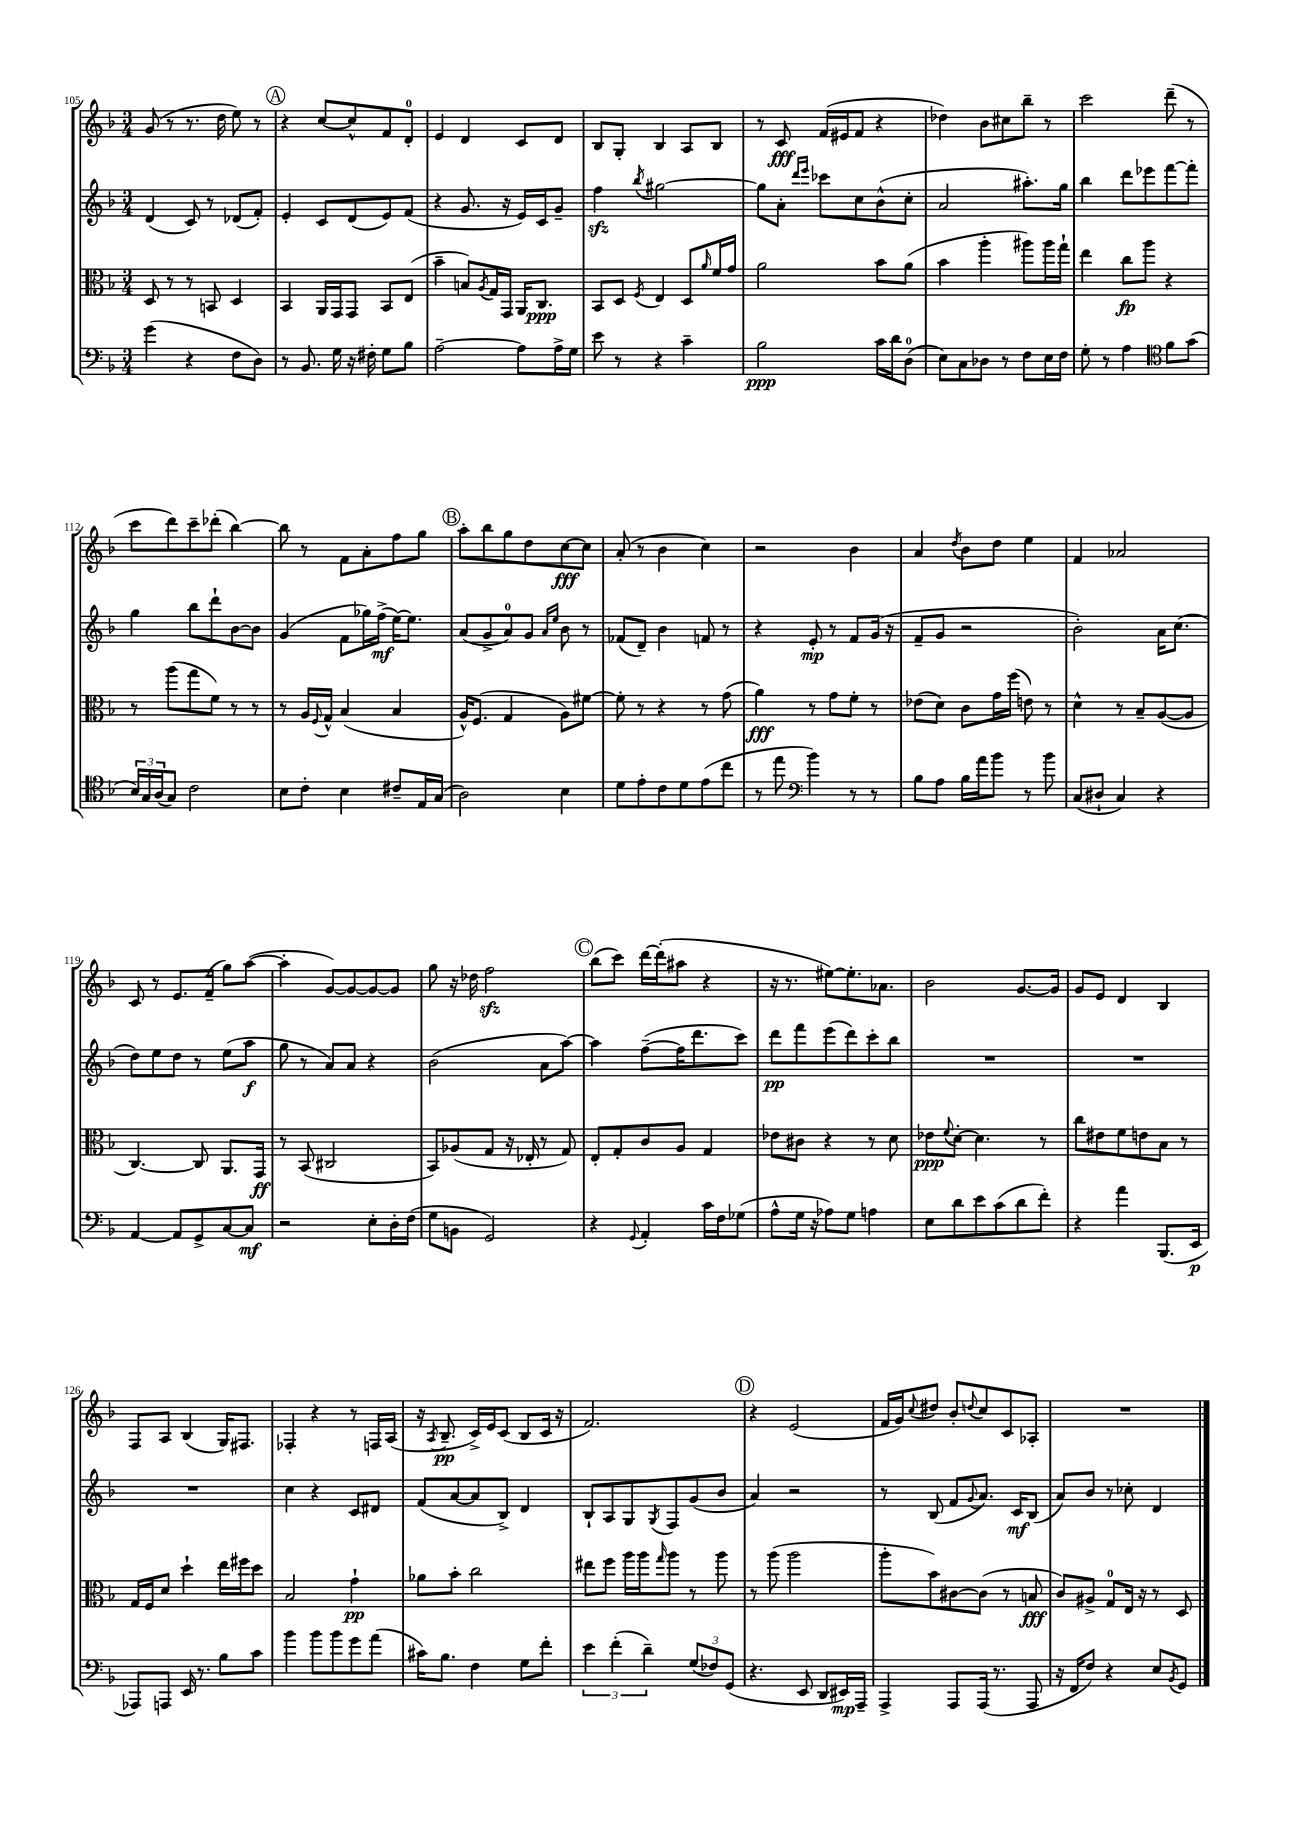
<<
\new StaffGroup <<
\new Staff = "s0" {
    \clef treble \key f \major \numericTimeSignature \time 3/4
    g'8( r8 r8. d''16 e''8) r8 |
    \mark \markup { \circle "A" } r4 c''8~ c''8-^ f'8 d'8-0-. |
    e'4 d'4 c'8 d'8 |
    bes8 g8-. bes4 a8 bes8 |
    r8 c'8\fff f'16( eis'16 f'8 r4 |
    des''4) bes'8 cis''8 bes''8-- r8 |
    c'''2 d'''8--( r8 |
    c'''8 d'''8) c'''8-- des'''8-.( bes''4~) |
    bes''8 r8 f'8 a'8-. f''8 g''8 |
    \mark \markup { \circle "B" } a''8-. bes''8 g''8 d''8 c''8~\fff c''8 |
    a'8-.( r8 bes'4 c''4) |
    r2 bes'4 |
    a'4 \acciaccatura { d''8 } bes'8 d''8 e''4 |
    f'4 aes'2 |
    c'8 r8 e'8. f'16--( g''8) a''8~( |
    a''4-. g'8~) g'8~ g'8~ g'8 |
    g''8 r16 des''16 f''2\sfz |
    \mark \markup { \circle "C" } bes''8( c'''8) d'''16~ d'''16-.( ais''8 r4 |
    r16 r8. eis''8~) eis''8.-. aes'8. |
    bes'2 g'8.~ g'16 |
    g'8 e'8 d'4 bes4 |
    f8 a8 bes4( g16) fis8. |
    fes4-. r4 r8 f16 a16( |
    r16 \acciaccatura { a8 } bes8.--\pp c'16->) e'16 c'8( bes8 c'16 r16 |
    f'2.) |
    \mark \markup { \circle "D" } r4 e'2( |
    f'16 g'16) \appoggiatura { c''8 } dis''8 bes'8-. \appoggiatura { d''8 } c''8 c'8 aes8-. |
    R2. \bar "|." |
}
\new Staff = "s1" {
    \clef treble \key f \major \numericTimeSignature \time 3/4
    d'4( c'8) r8 des'8( f'8-.) |
    \mark \markup { \circle "A" } e'4-. c'8 d'8( e'8) f'8( |
    r4 g'8. r16 e'16) c'16 g'8-- |
    f''4\sfz \acciaccatura { bes''8 } gis''2~ |
    gis''8 a'8-. \grace { d'''16 e'''16 } ces'''8 c''8 bes'8-^( c''8-. |
    a'2 ais''8.-.) g''16 |
    bes''4 d'''8 ees'''8 f'''8~ f'''8-. |
    g''4 bes''8 d'''8-! bes'8~ bes'8 |
    g'4( f'8 ges''16) f''16->\mf( e''16~) e''8. |
    \mark \markup { \circle "B" } a'8( g'8-> a'8-0) g'8 \grace { a'16 e''16 } bes'8 r8 |
    fes'8( d'8--) bes'4 f'8 r8 |
    r4 e'8-.\mp r8 f'8 g'16( r16 |
    f'8-- g'8 r2 |
    bes'2-.) a'16 c''8.( |
    d''8) e''8 d''8 r8 e''8( a''8\f |
    g''8 r8 a'8) a'8 r4 |
    bes'2( a'8 a''8~) |
    \mark \markup { \circle "C" } a''4 f''8~--( f''16 d'''8. c'''8) |
    d'''8\pp f'''8 e'''8( d'''8) c'''8-. bes''8 |
    R2. |
    R2. |
    R2. |
    c''4 r4 c'8 dis'8 |
    f'8( a'8~ a'8 bes8->) d'4 |
    bes8-! a8 g8 \acciaccatura { g8 } f8 g'8( bes'8 |
    \mark \markup { \circle "D" } a'4) r2 |
    r8 bes8( f'8 \appoggiatura { g'8 } a'8.) c'16\mf bes8( |
    a'8) bes'8 r8 ces''8-. d'4 \bar "|." |
}
\new Staff = "s2" {
    \clef alto \key f \major \numericTimeSignature \time 3/4
    d8 r8 r8 b,8 d4 |
    \mark \markup { \circle "A" } bes,4 a,16 g,16 g,8 bes,8 e8( |
    bes'4-- b8) \acciaccatura { a8 } g16 g,16 a,16 c8.\ppp |
    bes,8 d8 \acciaccatura { f8 } e4 d8 \grace { a'16 } f'16 g'16 |
    a'2 bes'8 a'8( |
    bes'4 a''4-. ais''8) ais''16 g''16-! |
    e''4 c''8\fp a''8 r4 |
    r8 a''8( g''8 f'8) r8 r8 |
    r8 a16 \appoggiatura { f8 } g16-^ bes4( bes4 |
    \mark \markup { \circle "B" } a16-^) f8.( g4 a8) fis'8~ |
    fis'8-. r8 r4 r8 g'8( |
    a'4\fff) r8 g'8 f'8-. r8 |
    ees'8( d'8) c'8 g'16 f''16( e'8) r8 |
    d'4-^ r8 bes8-- a8~( a8 |
    c4.~) c8 a,8. g,16\ff |
    r8 bes,8( cis2 |
    bes,8) aes8( g8 r16 ees16-. r8 g8) |
    \mark \markup { \circle "C" } e8-. g8-. c'8 a8 g4 |
    ees'8 cis'8 r4 r8 d'8 |
    ees'8\ppp \appoggiatura { f'8 } d'8~-. d'4. r8 |
    c''8 eis'8 f'8 e'8 bes8 r8 |
    g16 f16 d'8 d''4-! e''16 fis''16 d''8 |
    bes2 g'4-!\pp |
    aes'8 bes'8-. c''2 |
    eis''8 f''8 a''16 a''16 \grace { g''16 } a''8 r8 a''8 |
    \mark \markup { \circle "D" } r8 a''8( a''2 |
    a''8-. bes'8) cis'8~ cis'8( r8 b8\fff |
    c'8) ais8-> g8-0 e16 r16 r8 d8 \bar "|." |
}
\new Staff = "s3" {
    \clef bass \key f \major \numericTimeSignature \time 3/4
    g'4( r4 f8 d8) |
    \mark \markup { \circle "A" } r8 bes,8. g16 r16 fis16-. g8 bes8 |
    a2~-- a8 a16-> g16 |
    e'8 r8 r4 c'4-- |
    bes2\ppp c'16 d'16 d8-0( |
    e8) c8 des8 r8 f8 e16 f16 |
    g8-. r8 a4 \clef tenor f'8 g'8( |
    \tuplet 3/2 { bes16) g16 a16( } g8) c'2 |
    bes8 c'8-. bes4 cis'8-- e16 g16( |
    \mark \markup { \circle "B" } a2) bes4 |
    d'8 e'8-. c'8 d'8 e'8( c''8 |
    r8 e''8 \clef bass bes'4) r8 r8 |
    bes8 a8 bes16 a'16 bes'8 r8 bes'8 |
    c8( dis8-! c4) r4 |
    a,4~ a,8 g,8-> c8~ c8\mf |
    r2 e8-. d16-. f16( |
    g8 b,8 g,2) |
    \mark \markup { \circle "C" } r4 \appoggiatura { g,8 } a,4-. c'16 f16 ges8( |
    a8-^ g16 r16 aes8) g8 a4 |
    e8 d'8 e'8 c'8( d'8 f'8-.) |
    r4 a'4 bes,,8.( e,16\p |
    aes,,8) a,,8 e,16 r8. bes8 c'8 |
    bes'4 bes'8 bes'8 g'8 a'8( |
    cis'16) bes8. f4 g8 f'8-. |
    \tuplet 3/2 { e'4 f'4-.( d'4--) } \tuplet 3/2 { g8( fes8) g,8( } |
    \mark \markup { \circle "D" } r4. e,8 d,8 eis,16\mp) a,,16-- |
    a,,4-> a,,8 a,,16( r8. a,,8 |
    r16 f,16 f8) r4 e8 \acciaccatura { bes,8 } g,8 \bar "|." |
}
>>
>>
\layout { \context { \Score currentBarNumber = #105 } }
